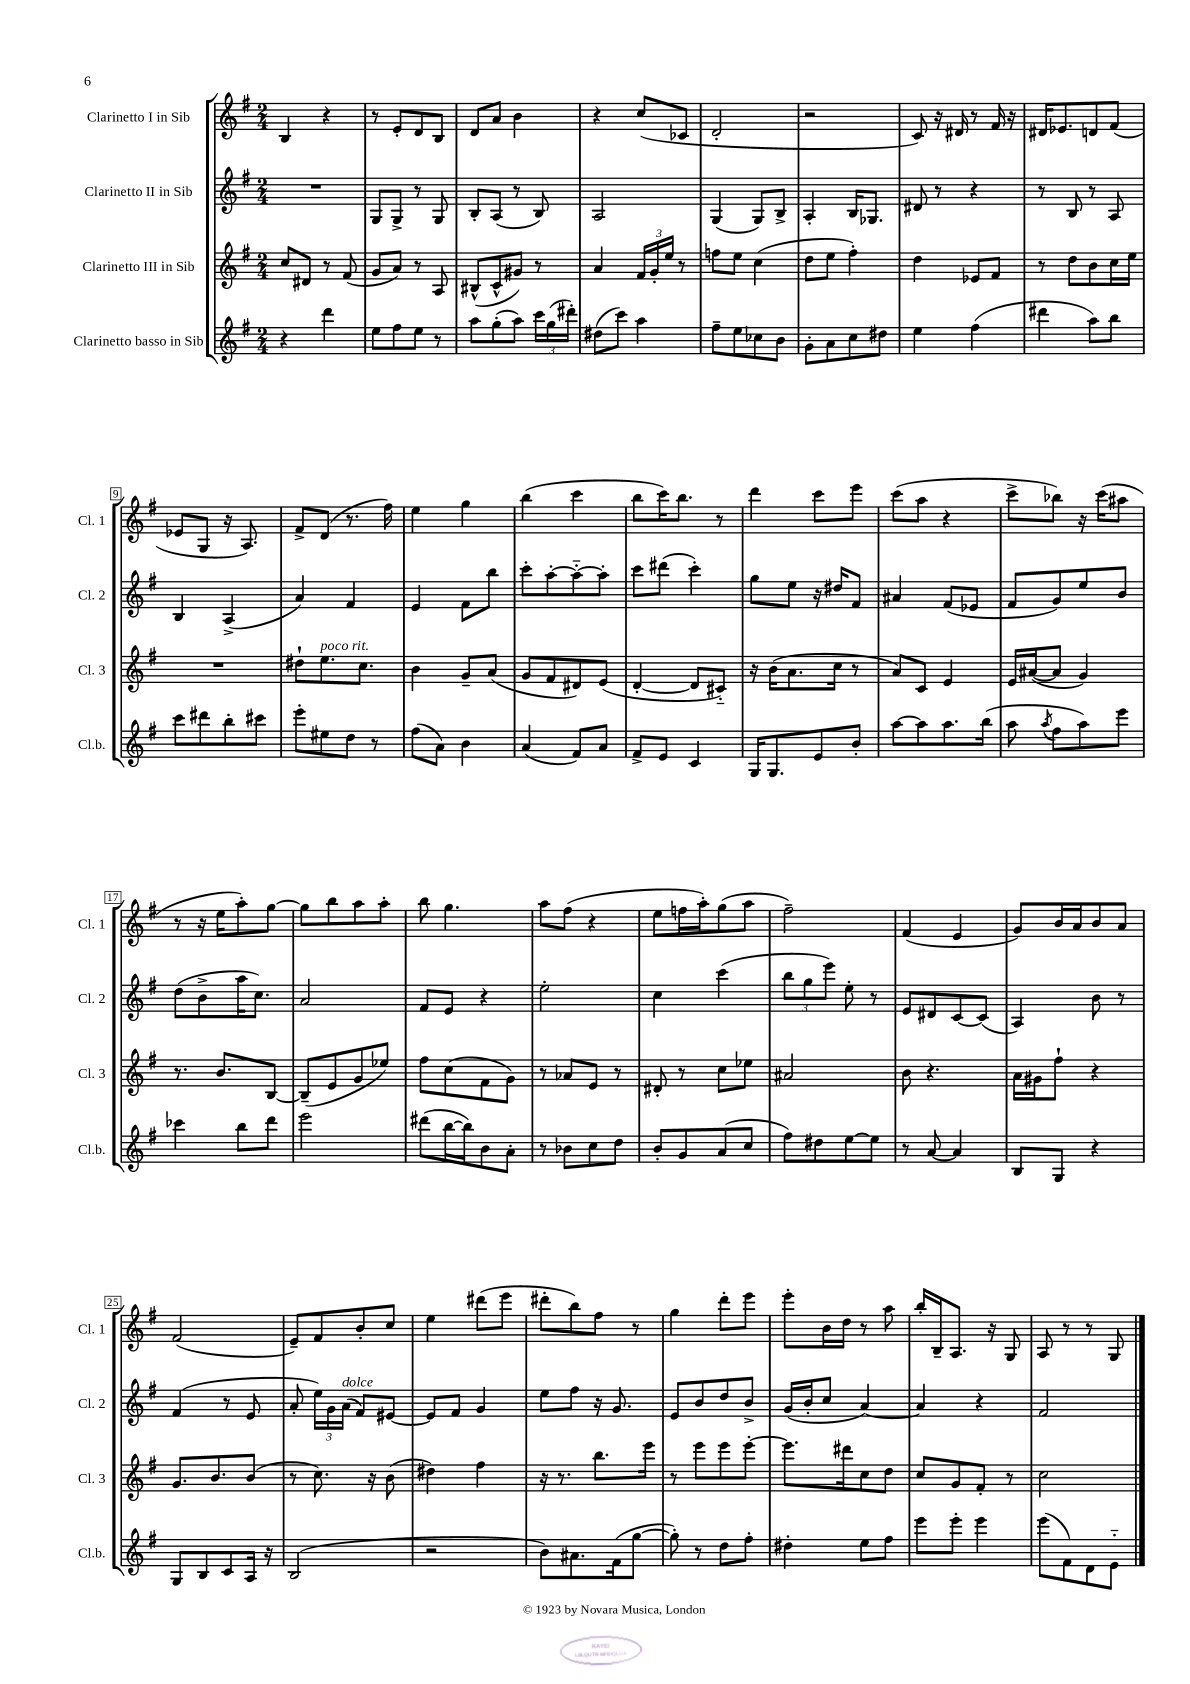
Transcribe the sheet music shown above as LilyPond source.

<<
\new StaffGroup <<
\new Staff = "s0" \with { instrumentName = "Clarinetto I in Sib" shortInstrumentName = "Cl. 1" } {
    \clef treble \key g \major \numericTimeSignature \time 2/4
    \autoBeamOff b4 r4 |
    r8 e'8[-. d'8 b8] |
    d'8[ a'8] b'4 |
    r4 c''8[( ces'8] |
    d'2-. |
    r2 |
    c'8) r16 dis'16 r8 fis'16 r16 |
    dis'16[ ees'8. d'8 fis'8]( |
    ees'8[ g8] r16 a8.) |
    fis'8[-> d'8]( r8. fis''16) |
    e''4 g''4 |
    b''4( c'''4 |
    b''8[ c'''16) b''8.] r8 |
    d'''4 c'''8[ e'''8] |
    c'''8[( a''8] r4 |
    c'''8[-> bes''8]) r16 c'''16[( ais''8] |
    r8 r16 e''16[ a''8-.) g''8]~ |
    g''8[ b''8 a''8 a''8]-. |
    b''8 g''4. |
    a''8[ fis''8]( r4 |
    e''8[ f''16 a''16-.) g''8( a''8] |
    fis''2--) |
    fis'4( e'4 |
    g'8[) b'16 a'16 b'8 a'8] |
    fis'2( |
    e'8[--) fis'8 b'8-. c''8] |
    e''4 dis'''8[( e'''8] |
    dis'''8[-. b''8) fis''8] r8 |
    g''4 d'''8[-. e'''8] |
    e'''8[-. b'16 d''16] r8 a''8 |
    b''16[-. b16-- a8.] r16 g8 |
    a8 r8 r8 g8 \bar "|." |
}
\new Staff = "s1" \with { instrumentName = "Clarinetto II in Sib" shortInstrumentName = "Cl. 2" } {
    \clef treble \key g \major \numericTimeSignature \time 2/4
    \autoBeamOff R2 |
    g8[ g8]-> r8 g8 |
    b8[-. a8]( r8 b8) |
    a2 |
    g4( g8[) b8]-> |
    a4-. b16[ ges8.] |
    dis'8 r8 r4 |
    r8 b8 r8 a8 |
    b4 a4->( |
    a'4) fis'4 |
    e'4 fis'8[ b''8] |
    c'''8[-. a''8~-. a''8~-_ a''8]-. |
    c'''8[ dis'''8]( c'''4-.) |
    g''8[ e''8] r16 dis''16[ fis'8] |
    ais'4 fis'8[( ees'8] |
    fis'8[ g'8) e''8 b'8] |
    d''8[( b'8-> a''16 c''8.]) |
    a'2 |
    fis'8[ e'8] r4 |
    e''2-. |
    c''4 c'''4( |
    \tuplet 3/2 { b''8[ g''8 e'''8]) } e''8-. r8 |
    e'8[ dis'8 c'8~ c'8]( |
    a4) b'8 r8 |
    fis'4( r8 e'8 |
    a'8-. \tuplet 3/2 { e''16[) g'16 a'16]^\markup { \italic "dolce" }( } fis'8[) eis'8]~ |
    eis'8[ fis'8] g'4 |
    e''8[ fis''8] r16 g'8. |
    e'8[ b'8 d''8 b'8]-> |
    g'16[( b'16-. c''8] a'4~) |
    a'4 r4 |
    fis'2 \bar "|." |
}
\new Staff = "s2" \with { instrumentName = "Clarinetto III in Sib" shortInstrumentName = "Cl. 3" } {
    \clef treble \key g \major \numericTimeSignature \time 2/4
    \autoBeamOff c''8[ dis'8] r8 fis'8( |
    g'8[ a'8]) r8 a8 |
    bis8[-^( c'8-^ gis'8]) r8 |
    a'4 \tuplet 3/2 { fis'16[ g'16-. e''16] } r8 |
    f''8[ e''8] c''4( |
    d''8[ e''8] fis''4-.) |
    d''4 ees'8[ fis'8] |
    r8 d''8[ b'8 c''16 e''16] |
    R2 |
    dis''8[-! e''8.^\markup { \italic "poco rit." } c''8.] |
    b'4 g'8[-- a'8]( |
    g'8[ fis'8 dis'8) e'8]( |
    d'4~-. d'8[ cis'8]-_) |
    r16 b'16[( a'8. c''16] r8 |
    a'8[) c'8] e'4 |
    e'16[ ais'16~( ais'8] g'4) |
    r8. b'8.[ b8]~ |
    b8[--( e'8 g'8 ees''8]) |
    fis''8[ c''8( fis'8 g'8]) |
    r8 aes'8[ e'8] r8 |
    dis'8-. r8 c''8[ ees''8] |
    ais'2 |
    b'8 r4. |
    a'16[ gis'16 fis''8]-! r4 |
    g'8.[ b'8. b'8]( |
    r8 c''8.) r16 b'8( |
    dis''4) fis''4 |
    r16 r8. b''8.[ e'''16] |
    r8 e'''8[ e'''8 e'''8]~-. |
    e'''8.[ dis'''16 c''8 d''8] |
    c''8[ g'8 fis'8]-. r8 |
    c''2 \bar "|." |
}
\new Staff = "s3" \with { instrumentName = "Clarinetto basso in Sib" shortInstrumentName = "Cl.b." } {
    \clef treble \key g \major \numericTimeSignature \time 2/4
    \autoBeamOff r4 d'''4 |
    e''8[ fis''8 e''8] r8 |
    a''8[ g''8-.( a''8]) \tuplet 3/2 { c'''16[ g''16( dis'''16]-.) } |
    dis''8[( c'''8]) a''4 |
    fis''8[-- e''8 ces''8 b'8] |
    g'8[-. a'8 c''8 dis''8] |
    e''4 fis''4( |
    dis'''4 a''8[) b''8] |
    c'''8[ dis'''8 b''8-. cis'''8] |
    e'''8[-. eis''8 d''8] r8 |
    fis''8[( a'8]) b'4 |
    a'4( fis'8[) a'8] |
    fis'8[-> e'8] c'4 |
    g16[ g8. e'8 b'8]-. |
    a''8[~ a''8 a''8. b''16]( |
    a''8 \acciaccatura { a''8 } fis''8[ a''8) e'''8] |
    ces'''4 b''8[ d'''8] |
    e'''2 |
    dis'''8[( b''16~ b''16) b'8 a'8]-. |
    r8 bes'8[ c''8 d''8] |
    b'8[-. g'8 a'8( c''8] |
    fis''8[) dis''8 e''8~ e''8] |
    r8 a'8~ a'4 |
    b8[ g8] r4 |
    g8[ b8 c'8 a16] r16 |
    b2( |
    r2 |
    b'8[) ais'8. fis'16( g''8]~ |
    g''8-.) r8 d''8[ fis''8]-. |
    dis''4-. e''8[ fis''8] |
    e'''8[ e'''8]-. e'''4 |
    e'''8[( fis'8) d'8 e'8]-_ \bar "|." |
}
>>
>>
\layout { \context { \Score \override BarNumber.stencil = #(make-stencil-boxer 0.1 0.3 ly:text-interface::print) } }
